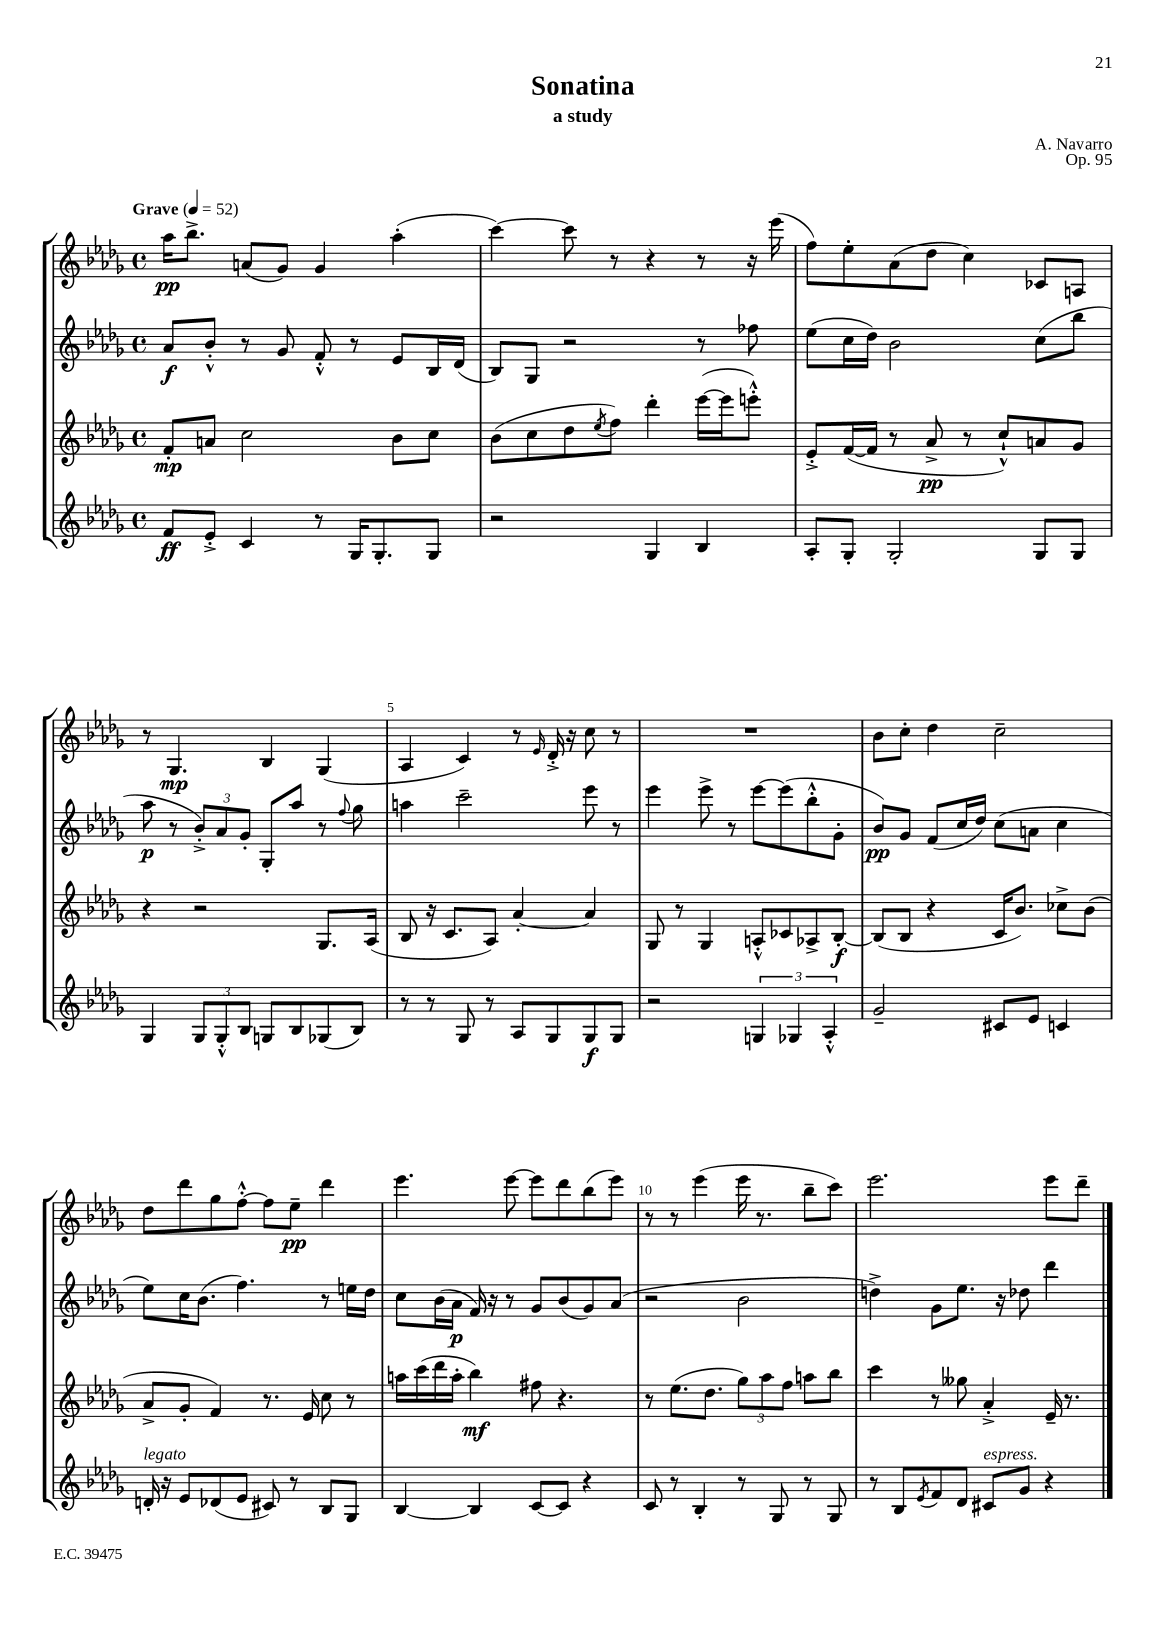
\header { title = "Sonatina" composer = "A. Navarro" subtitle = "a study" opus = "Op. 95" }
<<
\new StaffGroup <<
\new Staff = "s0" {
    \clef treble \key des \major \defaultTimeSignature \time 4/4 \tempo "Grave" 4 = 52
    aes''16\pp bes''8.-> a'8( ges'8) ges'4 aes''4-.( |
    c'''4~) c'''8 r8 r4 r8 r16 ees'''16( |
    f''8) ees''8-. aes'8( des''8 c''4) ces'8 a8 |
    r8 ges4.\mp bes4 ges4( |
    aes4 c'4) r8 \grace { ees'16 } des'16-.-> r16 c''8 r8 |
    R1 |
    bes'8 c''8-. des''4 c''2-- |
    des''8 des'''8 ges''8 f''8~-.-^ f''8 ees''8--\pp des'''4 |
    ees'''4. ees'''8~ ees'''8 des'''8 bes''8( ees'''8) |
    r8 r8 ees'''4( ees'''16 r8. bes''8-- c'''8) |
    ees'''2. ees'''8 des'''8-- \bar "|." |
}
\new Staff = "s1" {
    \clef treble \key des \major \defaultTimeSignature \time 4/4
    aes'8\f bes'8-.-^ r8 ges'8 f'8-.-^ r8 ees'8 bes16 des'16( |
    bes8) ges8 r2 r8 fes''8 |
    ees''8( c''16 des''16) bes'2 c''8( bes''8 |
    aes''8\p r8 \tuplet 3/2 { bes'8-.->) aes'8 ges'8-. } ges8-. aes''8 r8 \appoggiatura { f''8 } ges''8 |
    a''4 c'''2-- ees'''8 r8 |
    ees'''4 ees'''8-> r8 ees'''8~ ees'''8( bes''8-.-^ ges'8-. |
    bes'8\pp) ges'8 f'8( c''16 des''16) c''8( a'8 c''4 |
    ees''8) c''16 bes'8.( f''4.) r8 e''16 des''16 |
    c''8 bes'16( aes'16\p f'16) r16 r8 ges'8 bes'8( ges'8) aes'8( |
    r2 bes'2 |
    d''4->) ges'8 ees''8. r16 des''8 des'''4 \bar "|." |
}
\new Staff = "s2" {
    \clef treble \key des \major \defaultTimeSignature \time 4/4
    f'8-.\mp a'8 c''2 bes'8 c''8 |
    bes'8( c''8 des''8 \acciaccatura { ees''8 } f''8) des'''4-. ees'''16~( ees'''16 e'''8-.-^) |
    ees'8-.-> f'16~( f'16 r8 aes'8->\pp r8 c''8-!-^) a'8 ges'8 |
    r4 r2 ges8. aes16( |
    bes8 r16 c'8. aes8) aes'4~-. aes'4 |
    ges8 r8 ges4 a8-.-^ ces'8 aes8-> bes8~-.\f |
    bes8( bes8 r4 c'16 bes'8.) ces''8-> bes'8( |
    aes'8-> ges'8-. f'4) r8. ees'16 c''8 r8 |
    a''16 c'''16( des'''16 a''16-. bes''4\mf) fis''8 r4. |
    r8 ees''8.( des''8. \tuplet 3/2 { ges''8) aes''8 f''8 } a''8 bes''8 |
    c'''4 r8 geses''8 aes'4-.-> ees'16-- r8. \bar "|." |
}
\new Staff = "s3" {
    \clef treble \key des \major \defaultTimeSignature \time 4/4
    f'8\ff ees'8-.-> c'4 r8 ges16 ges8.-. ges8 |
    r2 ges4 bes4 |
    aes8-. ges8-. ges2-. ges8 ges8 |
    ges4 \tuplet 3/2 { ges8 ges8-.-^ bes8 } g8 bes8 ges8( bes8) |
    r8 r8 ges8 r8 aes8 ges8 ges8\f ges8 |
    r2 \tuplet 3/2 { g4 ges4 aes4-.-^ } |
    ges'2-- cis'8 ees'8 c'4 |
    d'16-.^\markup { \italic "legato" } r16 ees'8 des'8( ees'8 cis'8) r8 bes8 ges8 |
    bes4~ bes4 c'8~ c'8 r4 |
    c'8 r8 bes4-. r8 ges8 r8 ges8 |
    r8 bes8 \acciaccatura { ees'8 } f'8 des'8 cis'8^\markup { \italic "espress." } ges'8 r4 \bar "|." |
}
>>
>>
\layout { \context { \Score \override BarNumber.break-visibility = ##(#f #t #t) barNumberVisibility = #(every-nth-bar-number-visible 5) } }
